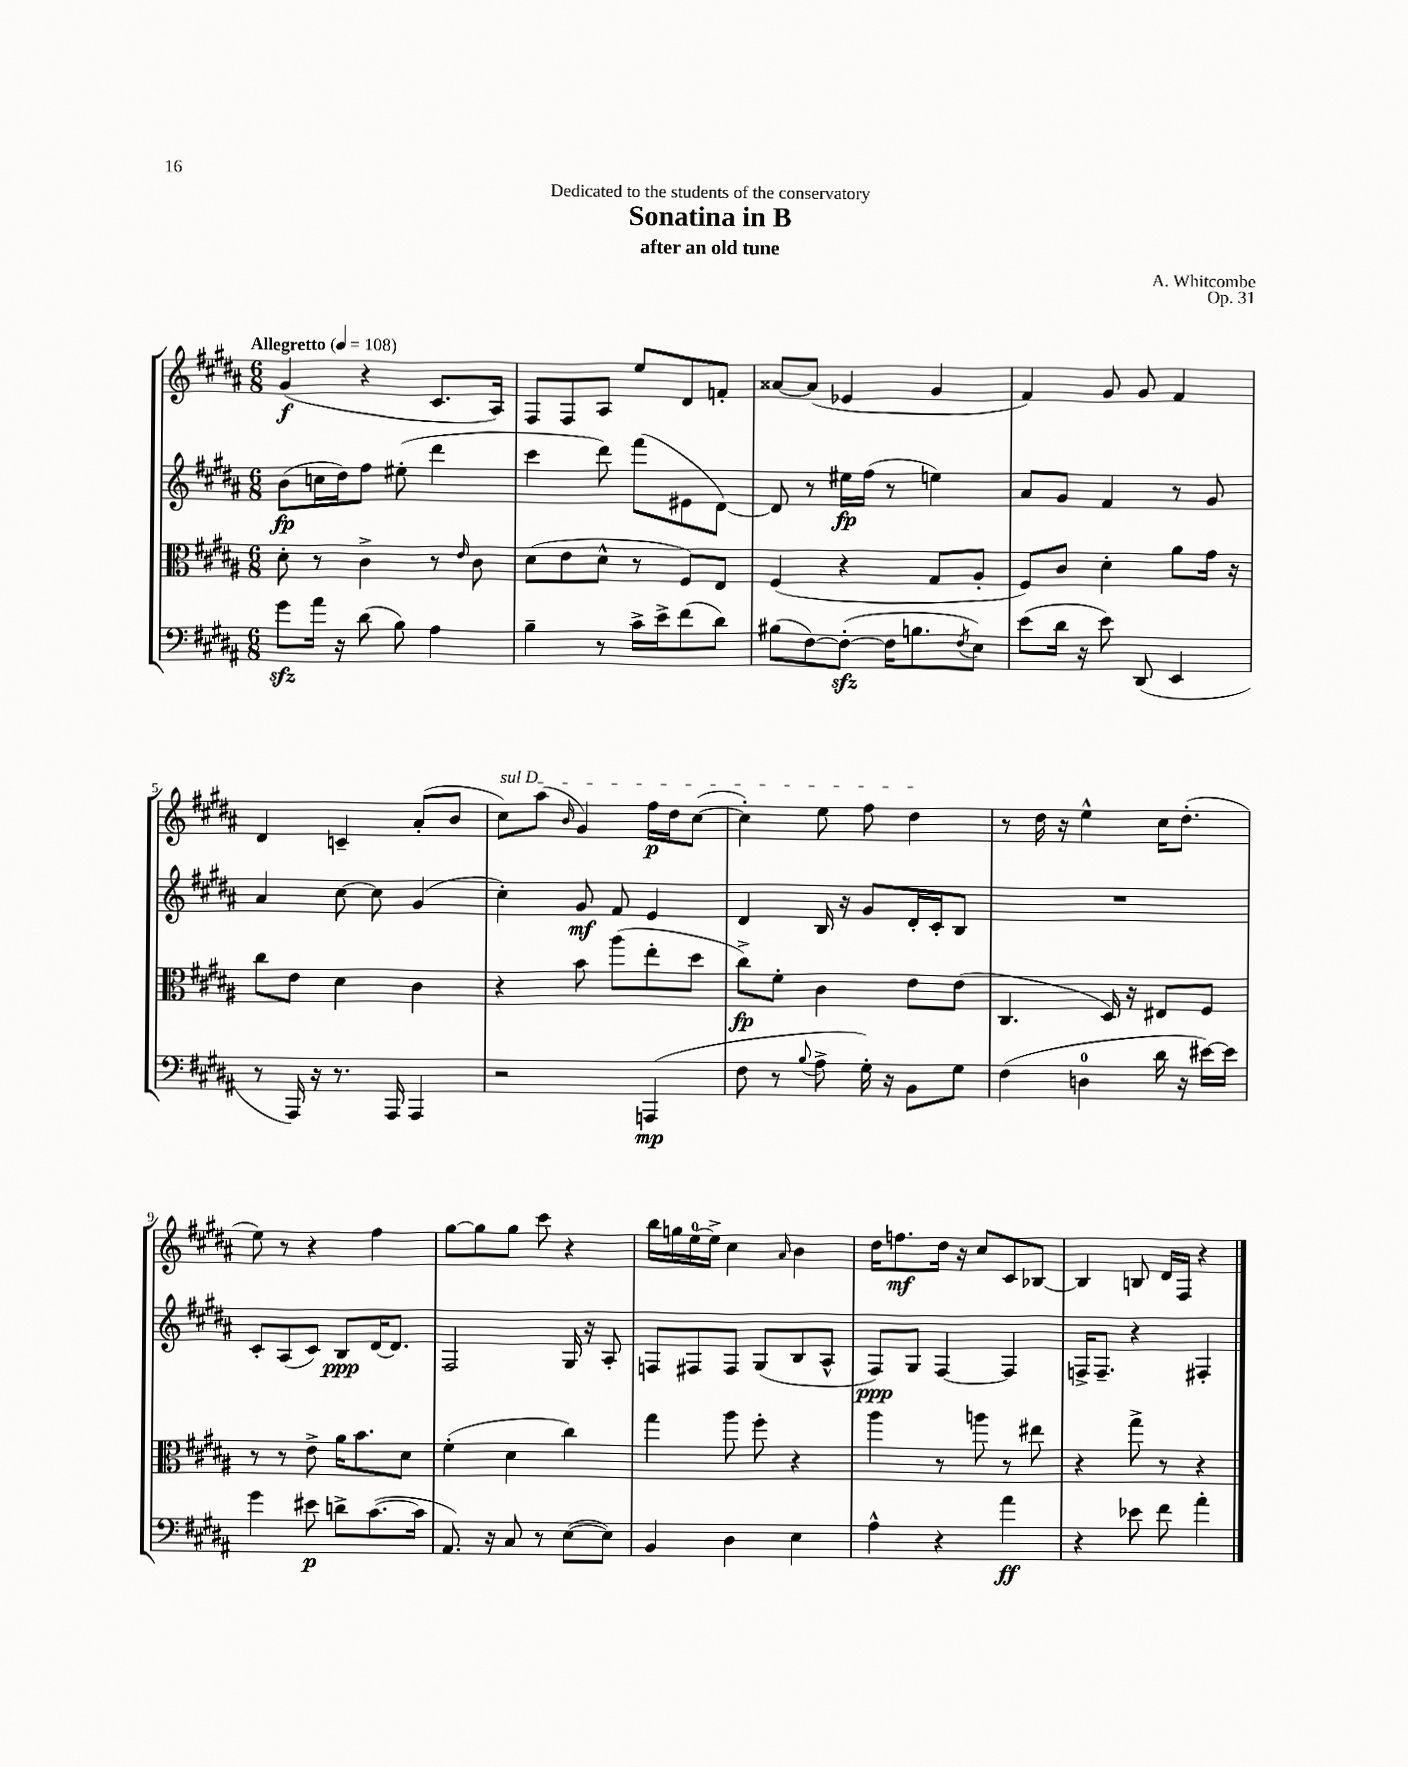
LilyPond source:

\header { title = "Sonatina in B" composer = "A. Whitcombe" subtitle = "after an old tune" dedication = "Dedicated to the students of the conservatory" opus = "Op. 31" }
<<
\new StaffGroup <<
\new Staff = "s0" {
    \clef treble \key b \major \numericTimeSignature \time 6/8 \tempo "Allegretto" 4 = 108
    gis'4\f( r4 cis'8. ais16) |
    fis8 fis8 ais8 e''8 dis'8 f'8-. |
    aisis'8~ aisis'8( ees'4 gis'4 |
    fis'4) gis'8 gis'8 fis'4 |
    dis'4 c'4-- ais'8-.( b'8 |
    \once \override TextSpanner.bound-details.left.text = \markup { \italic "sul D" } cis''8\startTextSpan) ais''8( \grace { b'16 } gis'4) fis''16\p dis''16 cis''8~( |
    cis''4-.) e''8 fis''8 dis''4\stopTextSpan |
    r8 dis''16 r16 e''4-^ cis''16 dis''8.-.( |
    e''8) r8 r4 fis''4 |
    gis''8~ gis''8 gis''8 cis'''8 r4 |
    b''16 g''16 e''16-0~ e''16-> cis''4 \grace { ais'16 } b'4 |
    dis''16 f''8.\mf dis''16 r16 cis''8 cis'8 bes8~ |
    bes4 b8 dis'16 fis16 r4 \bar "|." |
}
\new Staff = "s1" {
    \clef treble \key b \major \numericTimeSignature \time 6/8
    b'8\fp( c''16 dis''16) fis''8 eis''8-.( dis'''4 |
    cis'''4 dis'''8) fis'''8( eis'8 dis'8~) |
    dis'8 r8 eis''16\fp fis''16( r8 e''4) |
    ais'8 gis'8 fis'4 r8 gis'8 |
    ais'4 cis''8~ cis''8 gis'4( |
    cis''4-.) gis'8\mf fis'8 e'4 |
    dis'4 b16 r16 gis'8 dis'16-. cis'16-. b8 |
    R2. |
    cis'8-. ais8( cis'8) b8\ppp dis'16~ dis'8. |
    fis2 gis16 r16 ais8-. |
    f8 fis8 fis8 gis8( b8 ais8-^ |
    fis8\ppp) gis8 fis4~ fis4 |
    f16-> f8.-- r4 fis4-. \bar "|." |
}
\new Staff = "s2" {
    \clef alto \key b \major \numericTimeSignature \time 6/8
    dis'8-. r8 cis'4-> r8 \grace { e'16 } cis'8 |
    dis'8( e'8 dis'8-^ r8 fis8) e8 |
    fis4( r4 gis8 ais8-. |
    fis8) cis'8 dis'4-. ais'8 gis'16 r16 |
    cis''8 e'8 dis'4 cis'4 |
    r4 b'8 ais''8( e''8-. dis''8 |
    cis''8->\fp) fis'8-. cis'4 e'8 e'8( |
    cis4. dis16) r16 eis8 fis8 |
    r8 r8 e'8-> ais'16 b'8. dis'8 |
    fis'4-.( dis'4 cis''4) |
    gis''4 ais''8 fis''8-. r4 |
    ais''4 r8 a''8 r8 eis''8 |
    r4 gis''8-> r8 r4 \bar "|." |
}
\new Staff = "s3" {
    \clef bass \key b \major \numericTimeSignature \time 6/8
    gis'8\sfz ais'16 r16 dis'8( b8) ais4 |
    b4-- r8 cis'16-> e'16-> fis'8( dis'8) |
    bis8( fis8~) fis8~-.\sfz( fis16 b8. \acciaccatura { fis8 } e8) |
    e'8( dis'16 r16 e'8) dis,8( e,4 |
    r8 ais,,16) r16 r8. ais,,16 ais,,4 |
    r2 a,,4\mp( |
    fis8 r8 \appoggiatura { b8 } ais8-> gis16-.) r16 b,8 gis8 |
    fis4( d4-0 dis'16 r16 eis'16~) eis'16 |
    gis'4 eis'8\p d'8-> cis'8.~( cis'16 |
    ais,8.) r16 cis8 r8 e8~( e8) |
    b,4 dis4 e4 |
    ais4-^ r4 ais'4\ff |
    r4 ees'8 fis'8 ais'4-. \bar "|." |
}
>>
>>
